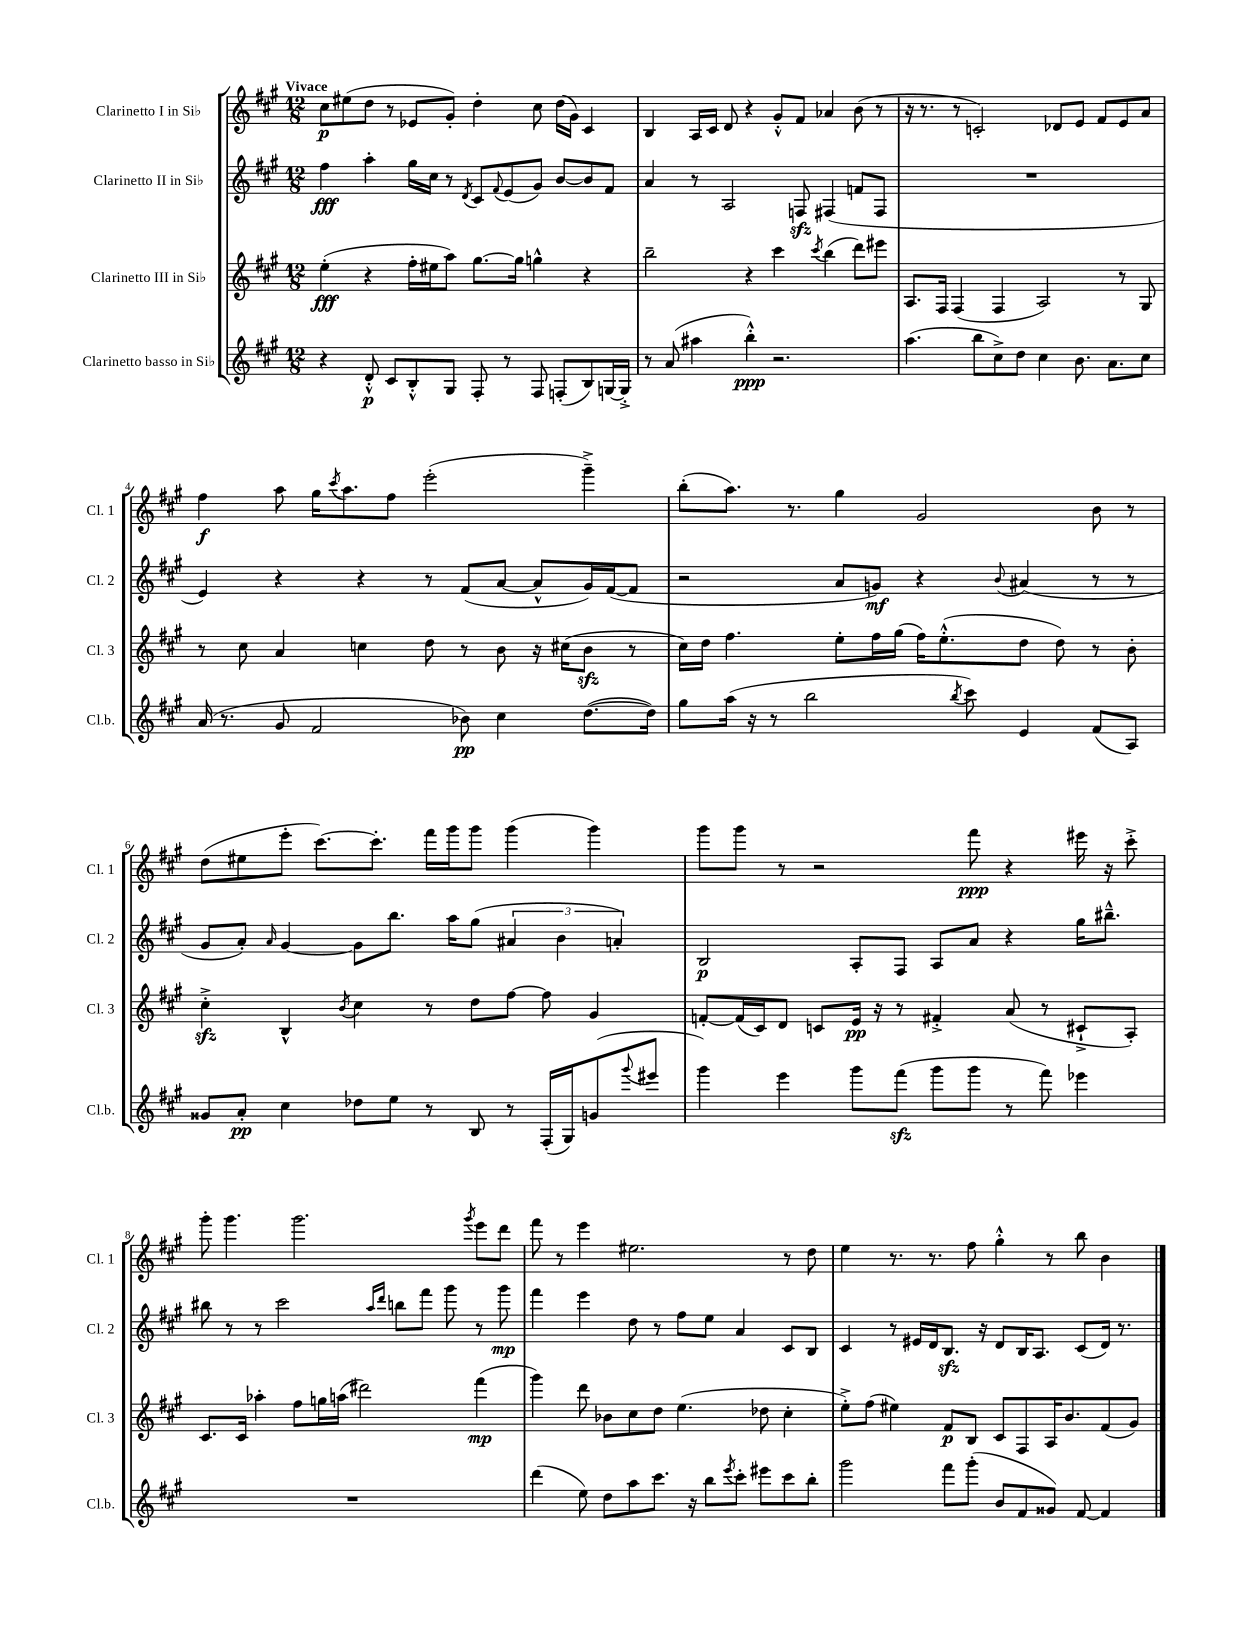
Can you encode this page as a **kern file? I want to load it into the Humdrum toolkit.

**kern	**kern	**kern	**kern
*staff4	*staff3	*staff2	*staff1
*clefG2	*clefG2	*clefG2	*clefG2
*k[f#c#g#]	*k[f#c#g#]	*k[f#c#g#]	*k[f#c#g#]
*M12/8	*M12/8	*M12/8	*M12/8
4r	(4ee'\	4ff#\	8cc#\L
.	.	.	(8ee#\
8d'^^/	4r	4aa'\	8dd\J
8c#/L	.	.	8r
8B'^^/	16ff#'\LL	16gg#\LL	8e-/L
.	16ee#\J	16cc#\JJ	.
8G#/J	8aa\J)	8r	8g#'/J)
.	.	8qd/	.
8F#'/	[8.gg#\L	8c#/L	4dd'\
.	.	8qqf#/	.
8r	.	(8e/	.
.	16gg#\]Jk	.	.
8F#/	4gg^^\	8g#/J)	8cc#\
(8F'/L	.	[8b/L	(16dd\LL
.	.	.	16g#\JJ)
8B/)	4r	8b/]	4c#/
[16G/L	.	8f#/J	.
16G'^/]JJ	.	.	.
=	=	=	=
8r	2bb~\	4a/	4B/
(8a/	.	.	.
4aa#\	.	8r	16A/LL
.	.	.	16c#/JJ
.	.	2A/	8d/
4bb'^^\)	4r	.	4r
2.r	4ccc#\	.	8g#'^^/L
.	.	8F/	8f#/J
.	8qccc#/	.	.
.	(4bb\	(4F#/	4a-/
.	8ddd\L)	8f/L	(8b\
.	8eee#\J	8F#/J	8r
=	=	=	=
(4.aa\	8.A/L	1.r	16r
.	.	.	8.r
.	16F#/Jk	.	.
.	(4F#/	.	8r
8bb\L	.	.	2c'/)
8cc#^\)	4F#/	.	.
8dd\J	.	.	.
4cc#\	2A/)	.	.
.	.	.	8d-/L
8.b\	.	.	8e/J
.	.	.	8f#/L
8.a\L	.	.	.
.	8r	.	8e/
8cc#\J	8G#/	.	8a/J
=	=	=	=
(16a/	8r	4e/)	4ff#\
8.r	.	.	.
.	8cc#\	.	.
8g#/	4a/	4r	8aa\
2f#/	.	.	16gg#\LK
.	.	.	8qccc#/
.	.	.	8.aa\
.	4cc\	4r	.
.	.	.	8ff#\J
.	8dd\	8r	(2eee'\
8b-\)	8r	(8f#/L	.
4cc#\	8b\	[8a/J	.
.	16r	8a^^/]L	.
.	(16cc#\LK	.	.
([8.dd\L	8b\J	16g#/L)	4ggg#~^\)
.	.	([16f#/J	.
.	8r	8f#/]J	.
16dd\]Jk)	.	.	.
=	=	=	=
8gg#\L	16cc#\LL)	2r	(8bb'\L
.	16dd\JJ	.	.
(16aa\Jk	4.ff#\	.	8.aa\J)
16r	.	.	.
8r	.	.	.
.	.	.	8.r
2bb\	.	.	.
.	8ee'\L	8a/L	4gg#\
.	16ff#\L	8g/J)	.
.	(16gg#\JJ	.	.
.	16ff#\LK)	4r	2g#/
.	(8.ee'^^\	.	.
8qbb/	.	.	.
8ccc#\)	.	.	.
.	.	8qqb/	.
4e/	8dd\J	(4a#/	.
.	8dd\)	.	.
(8f#/L	8r	8r	8b\
8A/J)	8b'\	8r	8r
=	=	=	=
8g##/L	4cc#'^\	8g#/L	(8dd\L
8a'/J	.	8a'/J)	8ee#\
.	.	16qqa/	.
4cc#\	4B^^/	[4g#/	8eee'\J
.	.	.	[8.ccc#\L)
.	8qb/	.	.
8dd-\L	4cc#\	8g#\]L	.
.	.	.	8.ccc#'\]J
8ee\J	.	8.bb\J	.
8r	8r	.	16fff#\LL
.	.	16aa\LK	16ggg#\J
8B/	8dd\L	(8gg#\J	8ggg#\J
8r	[8ff#\J	6a#/	(4ggg#\
(16F#'/LL	8ff#\]	.	.
.	.	6b\	.
16G#/J)	.	.	.
(8g/	4g#/	.	4ggg#\)
.	.	6a'/)	.
8qqggg#/	.	.	.
8eee#/J	.	.	.
=	=	=	=
4ggg#\)	[8f'/L	2B/	8ggg#\L
.	(16f/]L	.	8ggg#\J
.	16c#/J)	.	.
4eee\	8d/J	.	8r
.	8c/L	.	2r
8ggg#\L	16e/Jk	8A'/L	.
.	16r	.	.
(8fff#\J	8r	8F#/J	.
8ggg#\L	4f#'^/	8A/L	.
8ggg#\J	.	8a/J	8fff#\
8r	(8a/	4r	4r
8fff#\)	8r	.	.
4eee-\	8c#`^/L	16gg#\LK	16eee#\
.	.	8.bb#~^^\J	16r
.	8A'/J)	.	8ccc#'^\
=	=	=	=
1.r	8.c#/L	8bb#\	8ggg#'\
.	.	8r	4.ggg#\
.	16c#/Jk	.	.
.	4aa-'\	8r	.
.	.	2ccc#\	.
.	8ff#\L	.	2.ggg#\
.	16gg\L	.	.
.	(16aa\JJ	.	.
.	2ddd#\)	.	.
.	.	16qqaa/LL	.
.	.	16qqddd/JJ	.
.	.	8bb\L	.
.	.	8fff#\J	.
.	.	8ggg#\	.
.	.	.	8qggg#/
.	(4fff#\	8r	8eee\L
.	.	8ggg#\	8ddd\J
=	=	=	=
(4ddd\	4ggg#\)	4fff#\	8fff#\
.	.	.	8r
8ee\)	8ddd\	4eee\	4eee\
8dd\L	8b-\L	.	.
8aa\	8cc#\	8dd\	2.ee#\
8.ccc#\J	8dd\J	8r	.
.	(4.ee\	8ff#\L	.
16r	.	.	.
8bb\L	.	8ee\J	.
8qeee/	.	.	.
8ccc#'\J	.	4a/	.
8eee#\L	8dd-\	.	.
8ccc#\	4cc#'\	8c#/L	8r
8bb'\J	.	8B/J	8dd\
=	=	=	=
2ggg#\	8ee'^\L)	4c#/	4ee\
.	(8ff#\J	.	.
.	4ee#\)	8r	8.r
.	.	16e#/LL	.
.	.	16d/J	8.r
8fff#\L	8f#/L	8.B/J	.
(8ggg#'\J	8B/J	.	8ff#\
.	.	16r	.
8b/L	8c#/L	8d/L	4gg#'^^\
8f#/	8F#/	16B/K	.
.	.	8.A/J	.
8g##/J)	16A/K	.	8r
.	8.b/	.	.
[8f#/	.	(8c#/L	8bb\
4f#/]	(8f#/	16d/Jk)	4b\
.	.	8.r	.
.	8g#/J)	.	.
==	==	==	==
*-	*-	*-	*-
